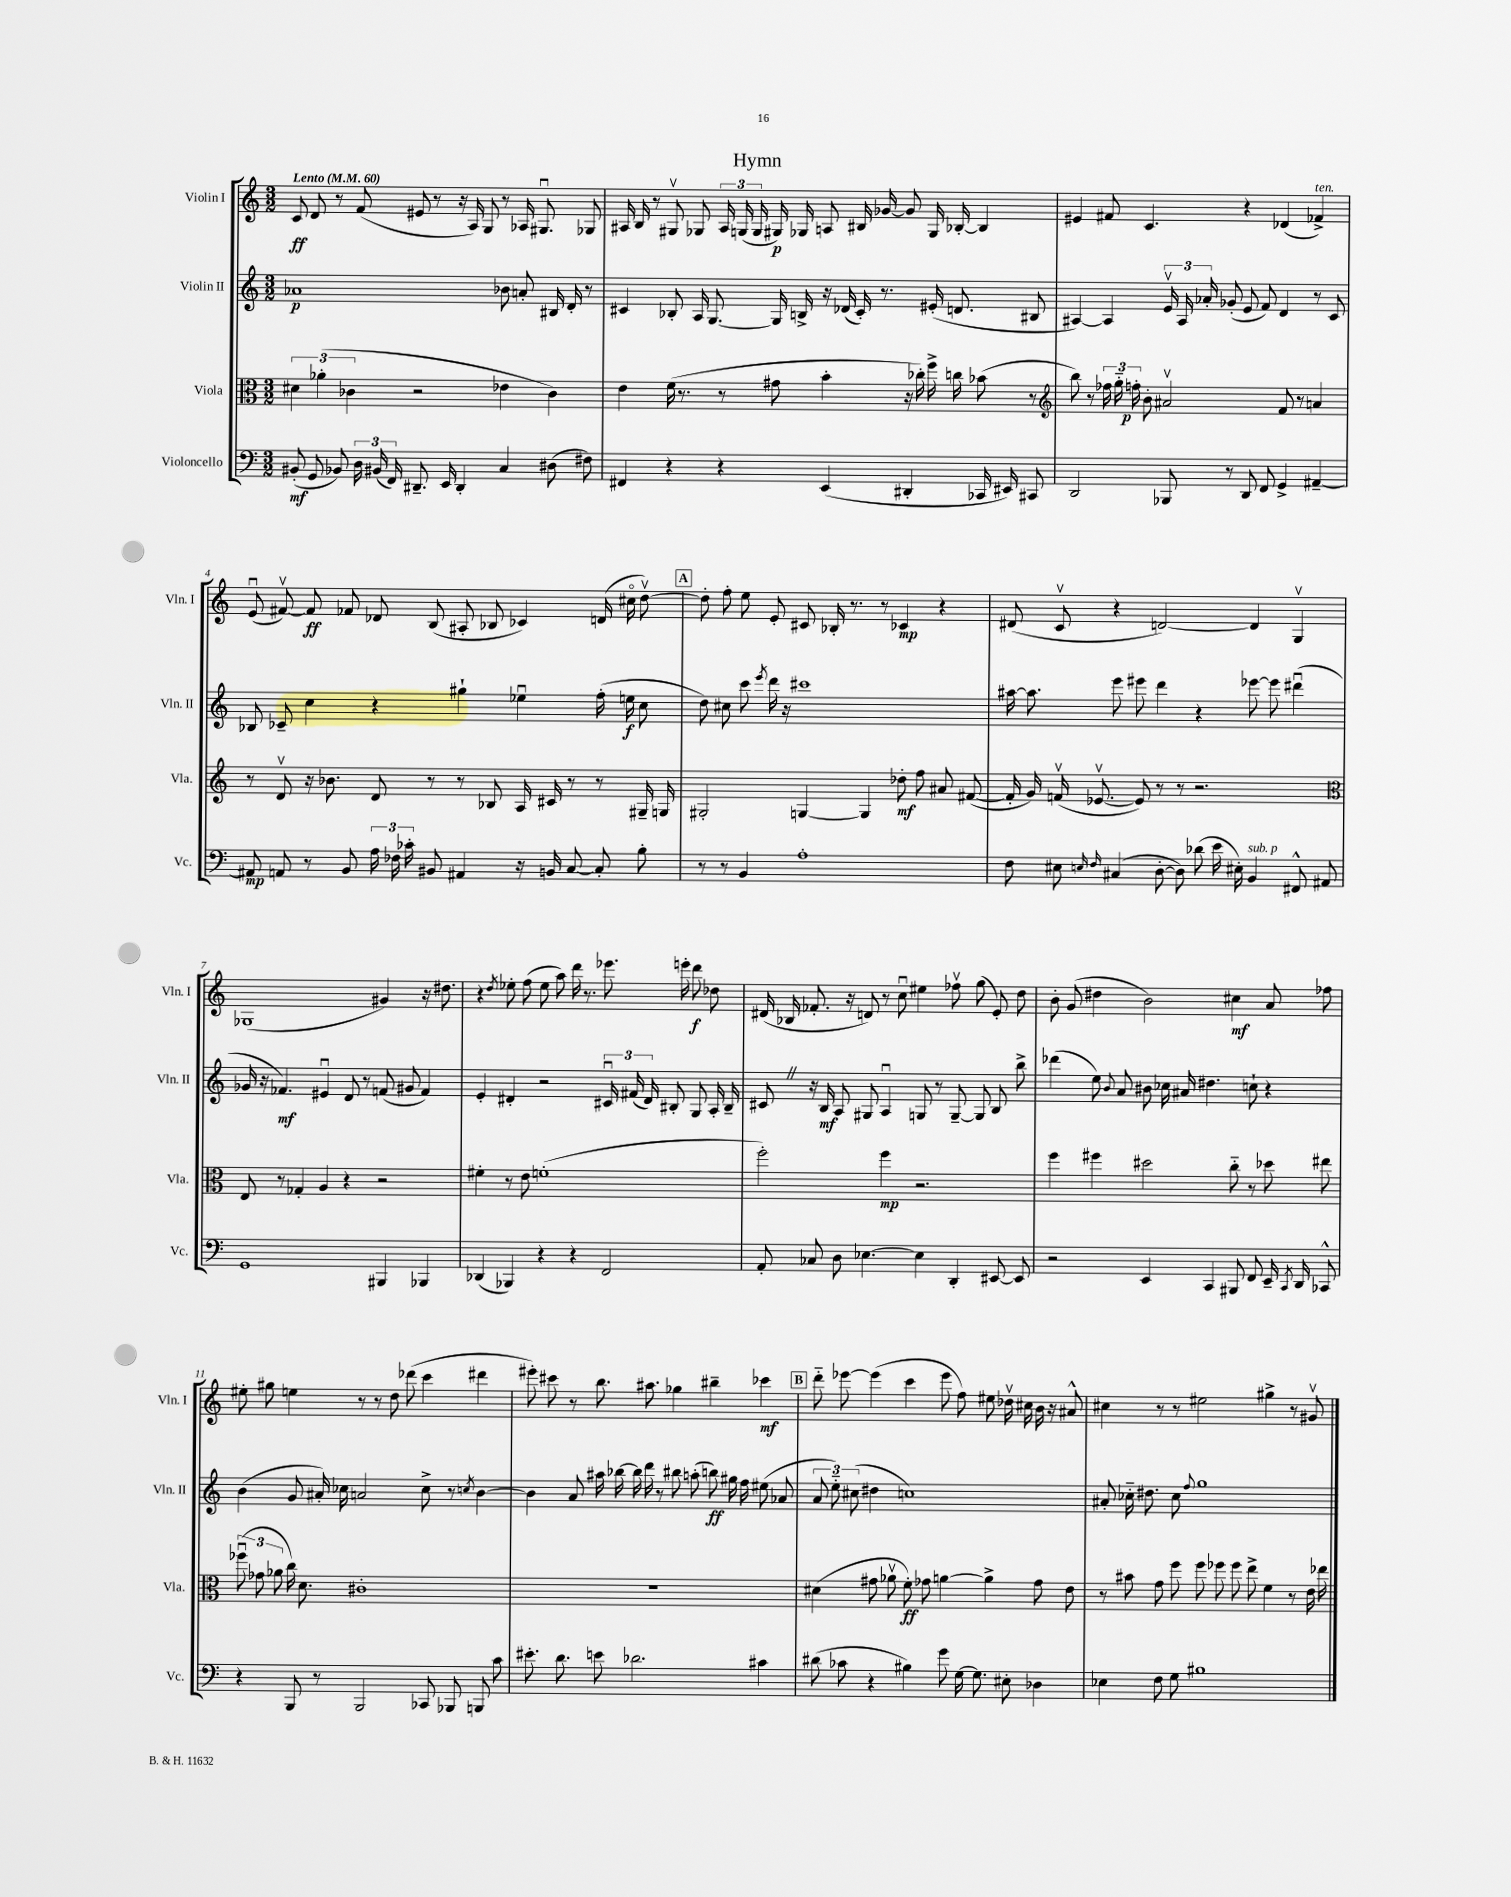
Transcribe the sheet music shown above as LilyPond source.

\header { title = "Hymn" }
<<
\new StaffGroup <<
\new Staff = "s0" \with { instrumentName = "Violin I" shortInstrumentName = "Vln. I" } {
    \clef treble \key c \major \numericTimeSignature \time 3/2 \tempo "Lento" 4 = 60
    \autoBeamOff c'8\ff d'8 r8 f'8( eis'8 r8 r16 a16) g8 r8 aes16 gis8.\downbow ges8 |
    ais16 b16 r8 gis8\upbow ges8 \tuplet 3/2 { ais16 g16( g16 } gis16\p) ges16 a8 bis16 ges'16~ ges'8 ges16 bes16~-. bes4 |
    eis'4 fis'8 c'4. r4 des'4( fes'4->^\markup { \italic "ten." }) |
    e'8\downbow( fis'8~\upbow) fis'8\ff fes'8 des'8 b8( ais8-. bes8 ces'4) d'16( cis''16\flageolet d''8~\upbow) |
    \mark \markup { \box "A" } d''8-. f''8-. e''8 e'8-. cis'8 bes16-. r8. r8 ces'4\mp r4 |
    dis'8( c'8\upbow r4 d'2~) d'4 g4\upbow |
    ges1( gis'4) r16 dis''8. |
    r4 \acciaccatura { d''8 } ees''8-. f''8( ees''8 a''8) d'''16 r8. ees'''8. e'''16-. d'''8\f des''8 |
    dis'16( bes16 fes'8.-. r16 d'8) r8 c''8\downbow eis''4 fes''8\upbow g''8( e'8-.) d''8 |
    b'8-. g'8( dis''4 b'2) cis''4\mf a'8 fes''8 |
    eis''8-. gis''8 e''4 r8 r8 d''8 des'''8( c'''4 dis'''4 |
    eis'''8-.) cis'''8 r8 b''8. ais''8. ges''4 bis''4-- ces'''4\mf |
    \mark \markup { \box "B" } d'''8-_ ees'''8~ ees'''4( c'''4 ees'''8 f''8) eis''8 des''16\upbow cis''16 b'16 r16 ais'8-^ |
    cis''4 r8 r8 eis''2 gis''4-> r8 gis'8\upbow \bar "|." |
}
\new Staff = "s1" \with { instrumentName = "Violin II" shortInstrumentName = "Vln. II" } {
    \clef treble \key c \major \numericTimeSignature \time 3/2
    \autoBeamOff aes'1\p bes'8 a'8-. bis16 d'16-. r8 |
    cis'4 bes8-. a16 g8.~ g16 b16-> r16 des'16( cis'16-.) r8. eis'16-.( d'8. bis8 |
    ais4~) ais4 \tuplet 3/2 { e'16\upbow ais16 aes'16-. } ges'8-.( e'8 f'8) d'4 r8 c'8 |
    bes8 ces'8-- c''4 r4 gis''4-! ees''4\downbow f''16-.( e''16\f c''8 |
    \mark \markup { \box "A" } d''8) cis''8 c'''8 \acciaccatura { e'''8 } d'''16 r16 cis'''1 |
    ais''16~ ais''8. e'''8 eis'''8 d'''4 r4 ees'''8~ ees'''8 dis'''4\downbow( |
    ges'16 r16 fes'4.\mf) eis'4\downbow d'8 r8 f'8( gis'8 f'4) |
    e'4-. dis'4-. r2 \tuplet 3/2 { cis'16\downbow fis'16( dis'16) } bis8-. g8 a16-. bis16-- |
    cis'8 \once \override BreathingSign.text = \markup { \musicglyph "scripts.caesura.straight" } \breathe r16 b16\mf a8 gis8 a4\downbow g8 r8 g8~-- g8 b8 b''8-> |
    des'''4( e''8) \appoggiatura { b'8 } a'8 bis'8 ces''16 ais'16 dis''4. c''8-! r4 |
    b'4( g'8 ais'16-.) ces''16 a'2 ces''8-> r8 \acciaccatura { c''8 } b'4~ |
    b'4 a'8 ais''16 bes''16~ bes''16 d'''16 r8 bis''8 a''8-.( b''8\ff) gis''16 f''16 eis''8( aes'8 |
    \mark \markup { \box "B" } \tuplet 3/2 { a'8 e''8-_) cis''8( } dis''4 c''1) |
    ais'8-. ces''16-_ dis''8. ces''8 \appoggiatura { f''8 } g''1 \bar "|." |
}
\new Staff = "s2" \with { instrumentName = "Viola" shortInstrumentName = "Vla." } {
    \clef alto \key c \major \numericTimeSignature \time 3/2
    \autoBeamOff \tuplet 3/2 { dis'4 aes'4-.( ces'4 } r2 ees'4 ces'4) |
    e'4 f'16( r8. r8 gis'8 b'4-. r16 ces''16-.) f''16-> c''16 bes'8( r8 |
    \clef treble b''8) r8 \tuplet 3/2 { fes''16 g''16-_ f''16-.\p } b'8-. ais'2\upbow f'8 r8 a'4 |
    r8 d'8\upbow r16 bes'8. d'8 r8 r8 bes8 a16 cis'16 r8 r8 gis16-- g16 |
    \mark \markup { \box "A" } gis2-. g4~ g4 des''8-.\mf f''8 ais'8 fis'8~( |
    fis'16-. g'16) f'16\upbow( ees'8.~\upbow ees'8) r8 r8 r2. |
    \clef alto e8 r8 ges4-. a4 r4 r2 |
    fis'4-. r8 e'8 f'1-.( |
    f''2-.) f''4\mp r2. |
    f''4 fis''4 dis''2 c''8-_ r8 des''8 eis''8 |
    \tuplet 3/2 { fes''8\downbow( ges'8 aes'8 } c''16) d'8. cis'1-. |
    R1. |
    \mark \markup { \box "B" } dis'4( gis'8 aes'8\upbow f'8-.\ff) ges'8 a'4~ a'4-> ges'8 e'8 |
    r8 bis'8 g'8 f''8 f''8 fes''8 fes''8 e''8-> f'4 r8 e'16 ees''16 \bar "|." |
}
\new Staff = "s3" \with { instrumentName = "Violoncello" shortInstrumentName = "Vc." } {
    \clef bass \key c \major \numericTimeSignature \time 3/2
    \autoBeamOff bis,8-.\mf( g,8 bes,8) \tuplet 3/2 { d16 bis,16( f,16) } dis,8.-- e,16 dis,4-. c4 dis8( fis8) |
    fis,4 r4 r4 e,4( dis,4-. ces,16 eis,16) cis,8 |
    d,2 bes,,8 r8 d,8 f,8 g,4-> ais,4~-- |
    ais,8\mp a,8 r8 b,8 \tuplet 3/2 { a16 fes16 ces'16-. } bis,8 ais,4 r16 b,16 c8~ c8-. b8-. |
    \mark \markup { \box "A" } r8 r8 b,4 a1-. |
    f8 eis8 \grace { e16 f16 } cis4( d8~-. d8) des'8( e'16 eis16-.) b,4^\markup { \italic "sub. p" } fis,8-^ ais,8 |
    g,1 bis,,4 bes,,4 |
    des,4( bes,,4) r4 r4 f,2 |
    a,8-. ces8 d8 ees4.~ ees4 d,4-. eis,8~ eis,8 |
    r2 e,4 c,4 bis,,8 f,8 e,16-- \acciaccatura { c,8 } d,16 ces,8-^ |
    r4 b,,8 r8 b,,2 ces,8 bes,,8 b,,8 c'8 |
    eis'8.-. d'8. e'8 des'2. cis'4 |
    \mark \markup { \box "B" } dis'8( ces'8 r4 bis4) g'8 g16~ g8. eis8-. des4 |
    ees4 f8 g8 bis1 \bar "|." |
}
>>
>>
